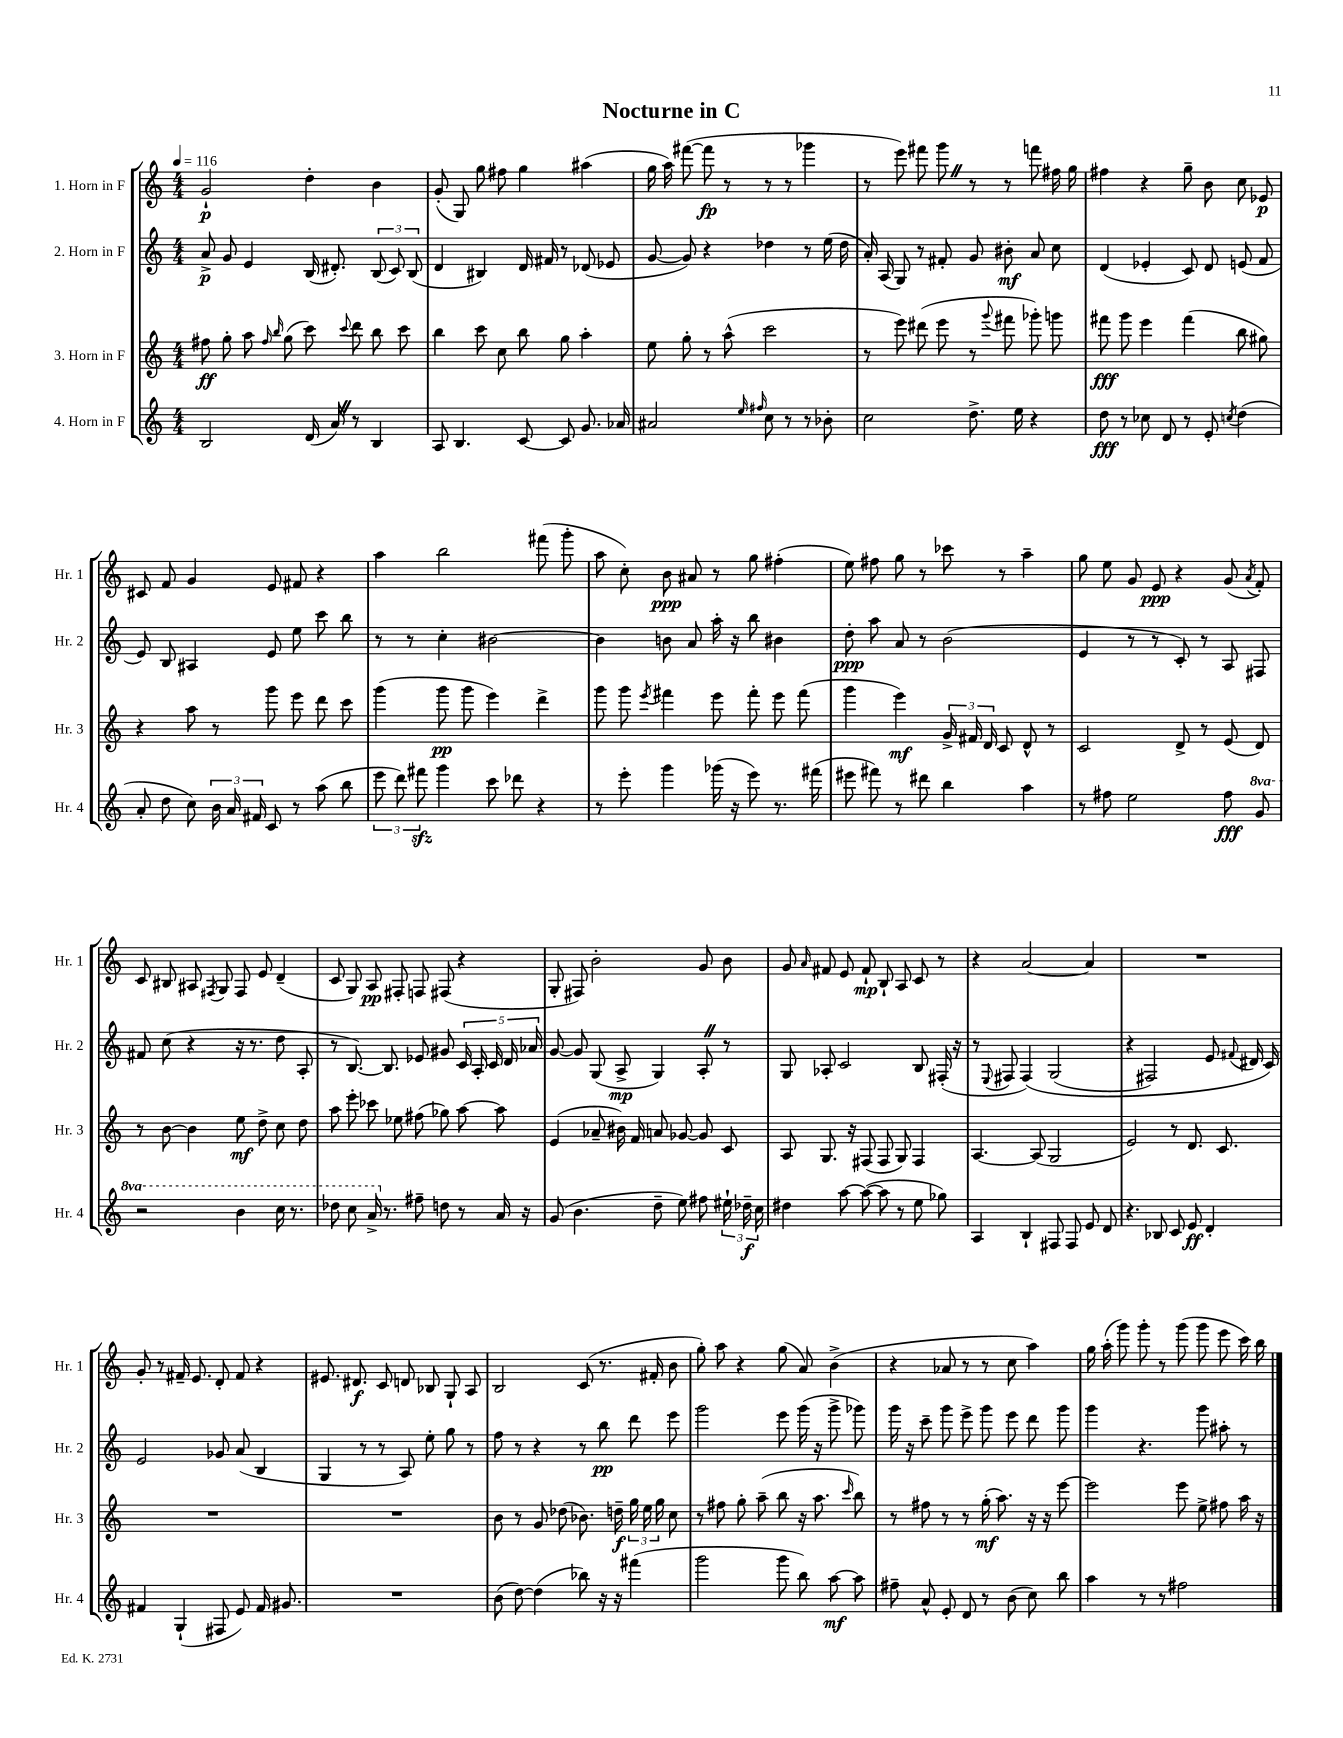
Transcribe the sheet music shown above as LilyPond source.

\header { title = "Nocturne in C" }
<<
\new StaffGroup <<
\new Staff = "s0" \with { instrumentName = "1. Horn in F" shortInstrumentName = "Hr. 1" } {
    \clef treble \key c \major \numericTimeSignature \time 4/4 \tempo 4 = 116
    \autoBeamOff g'2-!\p d''4-. b'4 |
    g'8-.( g8) g''8 fis''8 g''4 ais''4( |
    g''16 a''16) fis'''8~( fis'''8\fp r8 r8 r8 ges'''4 |
    r8 e'''8) fis'''8 g'''8 \once \override BreathingSign.text = \markup { \musicglyph "scripts.caesura.straight" } \breathe r8 r8 f'''8 fis''16 g''16 |
    fis''4 r4 g''8-- b'8 c''8 ees'8\p |
    cis'8 f'8 g'4 e'8 fis'8 r4 |
    a''4 b''2 fis'''8( g'''8-. |
    a''8 c''8-.) b'8\ppp ais'8 r8 g''8 fis''4-.( |
    e''8) fis''8 g''8 r8 ces'''8 r8 a''4-- |
    g''8 e''8 g'8 e'8\ppp r4 g'8( \acciaccatura { a'8 } f'8-.) |
    c'8 bis8 ais8 \acciaccatura { fis8 } g8 fis8 e'8 d'4--( |
    c'8 g8) a8\pp fis8-. f8 fis8( r4 |
    g8-. fis8) b'2-. g'8 b'8 |
    g'8 \grace { a'16 } fis'8 e'8 fis'8-!\mp b8-! a8 c'8 r8 |
    r4 a'2~ a'4 |
    R1 |
    g'8-. r8 fis'16-- e'8. d'8-. fis'8 r4 |
    eis'8. dis'8.\f c'8 d'8 bes8 g8-! a8 |
    b2 c'8( r8. fis'16-. b'8 |
    g''8-.) a''8 r4 g''8( a'8) b'4->( |
    r4 aes'8 r8 r8 c''8 a''4) |
    g''16 a''16-.( g'''8) g'''8-. r8 g'''8( g'''8 e'''8 c'''16) b''16 \bar "|." |
}
\new Staff = "s1" \with { instrumentName = "2. Horn in F" shortInstrumentName = "Hr. 2" } {
    \clef treble \key c \major \numericTimeSignature \time 4/4
    \autoBeamOff a'8->\p g'8 e'4 b16( dis'8.-.) \tuplet 3/2 { b8( c'8) b8( } |
    d'4 bis4) d'16 fis'16 r8 des'8( ees'8 |
    g'8~ g'8) r4 des''4 r8 e''16( des''16 |
    a'16-.) a16( g8) r8 fis'8-. g'8 bis'8-.\mf a'8 c''8 |
    d'4( ees'4-. c'8) d'8 e'8( f'8 |
    e'8) b8 ais4 e'8 e''8 c'''8 b''8 |
    r8 r8 c''4-. bis'2~ |
    bis'4 b'8 a'8 a''16-. r16 b''8 bis'4 |
    d''8-.\ppp a''8 a'8 r8 b'2( |
    e'4 r8 r8 c'8-.) r8 a8 fis8 |
    fis'8 c''8( r4 r16 r8. d''8 a8-. |
    r8 b8.~) b8. ees'8 gis'8 \tuplet 5/4 { c'16 a16-. c'16 d'16 aes'16 } |
    g'8~ g'8 g8( a8->\mp g4) a8-. \once \override BreathingSign.text = \markup { \musicglyph "scripts.caesura.straight" } \breathe r8 |
    g8 aes8-. c'2 b8 fis16-.( r16 |
    r8 \appoggiatura { e8 } fis8 fis4)\( g2( |
    r4 fis2) e'8 \appoggiatura { fis'8 } dis'16 c'16\) |
    e'2 ges'8 a'8( b4 |
    g4 r8 r8 a8) e''8-. g''8 r8 |
    f''8 r8 r4 r8 b''8\pp d'''8 e'''8 |
    g'''2 e'''8 g'''16( r16 g'''8-> ges'''8) |
    g'''16 r16 c'''8-- g'''8 e'''8-> g'''8 e'''8 d'''8 g'''8 |
    g'''4 r4. g'''8 ais''8-. r8 \bar "|." |
}
\new Staff = "s2" \with { instrumentName = "3. Horn in F" shortInstrumentName = "Hr. 3" } {
    \clef treble \key c \major \numericTimeSignature \time 4/4
    \autoBeamOff fis''8\ff g''8-. a''8 \grace { fis''16 b''16 } g''8( c'''8) \appoggiatura { c'''8 } d'''8 b''8 c'''8 |
    b''4 c'''8 c''8 b''8 g''8 a''4-. |
    e''8 g''8-. r8 a''8-^( c'''2 |
    r8 e'''8) dis'''8( e'''8 r8 \appoggiatura { g'''8 } fis'''8 ges'''8-.) g'''8 |
    fis'''8\fff g'''8 e'''4 fis'''4( b''8 gis''8) |
    r4 a''8 r8 g'''8 e'''8 d'''8 c'''8 |
    g'''4( g'''8\pp g'''8 e'''4) d'''4-> |
    g'''8 g'''8 \acciaccatura { e'''8 } fis'''4 e'''8 fis'''8-. e'''8 fis'''8( |
    g'''4 e'''4\mf) \tuplet 3/2 { g'16-> fis'16 d'16 } c'8 d'8-^ r8 |
    c'2 d'8-> r8 e'8( d'8) |
    r8 b'8~ b'4 e''8\mf d''8-> c''8 d''8 |
    a''8 e'''8-. ces'''8 ees''8 fis''8( ges''8) a''8~ a''8 |
    e'4( aes'8-- bis'16) f'16 a'8 ges'8~ ges'8 c'8 |
    a8 g8. r16 fis8( fis8 g8) fis4 |
    a4.~ a8( g2 |
    e'2) r8 d'8. c'8. |
    R1 |
    R1 |
    b'8 r8 g'8 des''8( bes'8.) d''16--\f \tuplet 3/2 { g''16 e''16 g''16 } c''8 |
    r8 fis''8 g''8-. a''8--( b''8 r16 a''8. \grace { c'''16 } b''8) |
    r8 fis''8 r8 r8 g''16-.\mf( a''8.) r16 r16 e'''8~ |
    e'''2 e'''8 e''8-> fis''8 a''16 r16 \bar "|." |
}
\new Staff = "s3" \with { instrumentName = "4. Horn in F" shortInstrumentName = "Hr. 4" } {
    \clef treble \key c \major \numericTimeSignature \time 4/4 \set Staff.ottavationMarkups = #ottavation-simple-ordinals
    \autoBeamOff b2 d'16( a'16) \once \override BreathingSign.text = \markup { \musicglyph "scripts.caesura.straight" } \breathe r8 b4 |
    a8 b4. c'8~ c'8 g'8. aes'16 |
    ais'2 \grace { e''16 fis''16 } c''8 r8 r8 bes'8-. |
    c''2 d''8.-> e''16 r4 |
    d''8\fff r8 ces''8 d'8 r8 e'8-. \acciaccatura { c''8 } d''4( |
    a'8-. d''8 c''8) \tuplet 3/2 { b'16 a'16 fis'16 } c'8 r8 a''8( b''8 |
    \tuplet 3/2 { e'''8 d'''8) fis'''8\sfz } g'''4 c'''8 des'''8 r4 |
    r8 e'''8-. g'''4 ges'''16( r16 e'''8) r8. fis'''16( |
    eis'''8 fis'''8) r8 dis'''8 b''4 a''4 |
    r8 fis''8 e''2 fis''8\fff \ottava #1 g''8 |
    r2 b''4 c'''16 r8. |
    des'''8 c'''8 a''16-> \ottava #0 r8. fis''8-- d''!8 r8 a'16 r16 |
    g'8( b'4. d''8-- e''8) fis''8 \tuplet 3/2 { eis''16-! des''16--\f c''16 } |
    dis''4 a''8~ a''8~( a''8 r8 e''8 ges''8) |
    a4 b4-! fis8 fis8 e'8 d'8 |
    r4. bes8 c'8 e'8\ff d'4-. |
    fis'4 g4-!( fis8 e'8) fis'16 gis'8. |
    R1 |
    b'8( d''8~) d''4( bes''8) r16 r16 fis'''4( |
    g'''2 g'''8 b''8) a''8~\mf a''8 |
    fis''8-- a'8-^ e'8-. d'8 r8 b'8( c''8) b''8 |
    a''4 r8 r8 fis''2 \bar "|." |
}
>>
>>
\layout { \context { \Score \remove "Bar_number_engraver" } }
